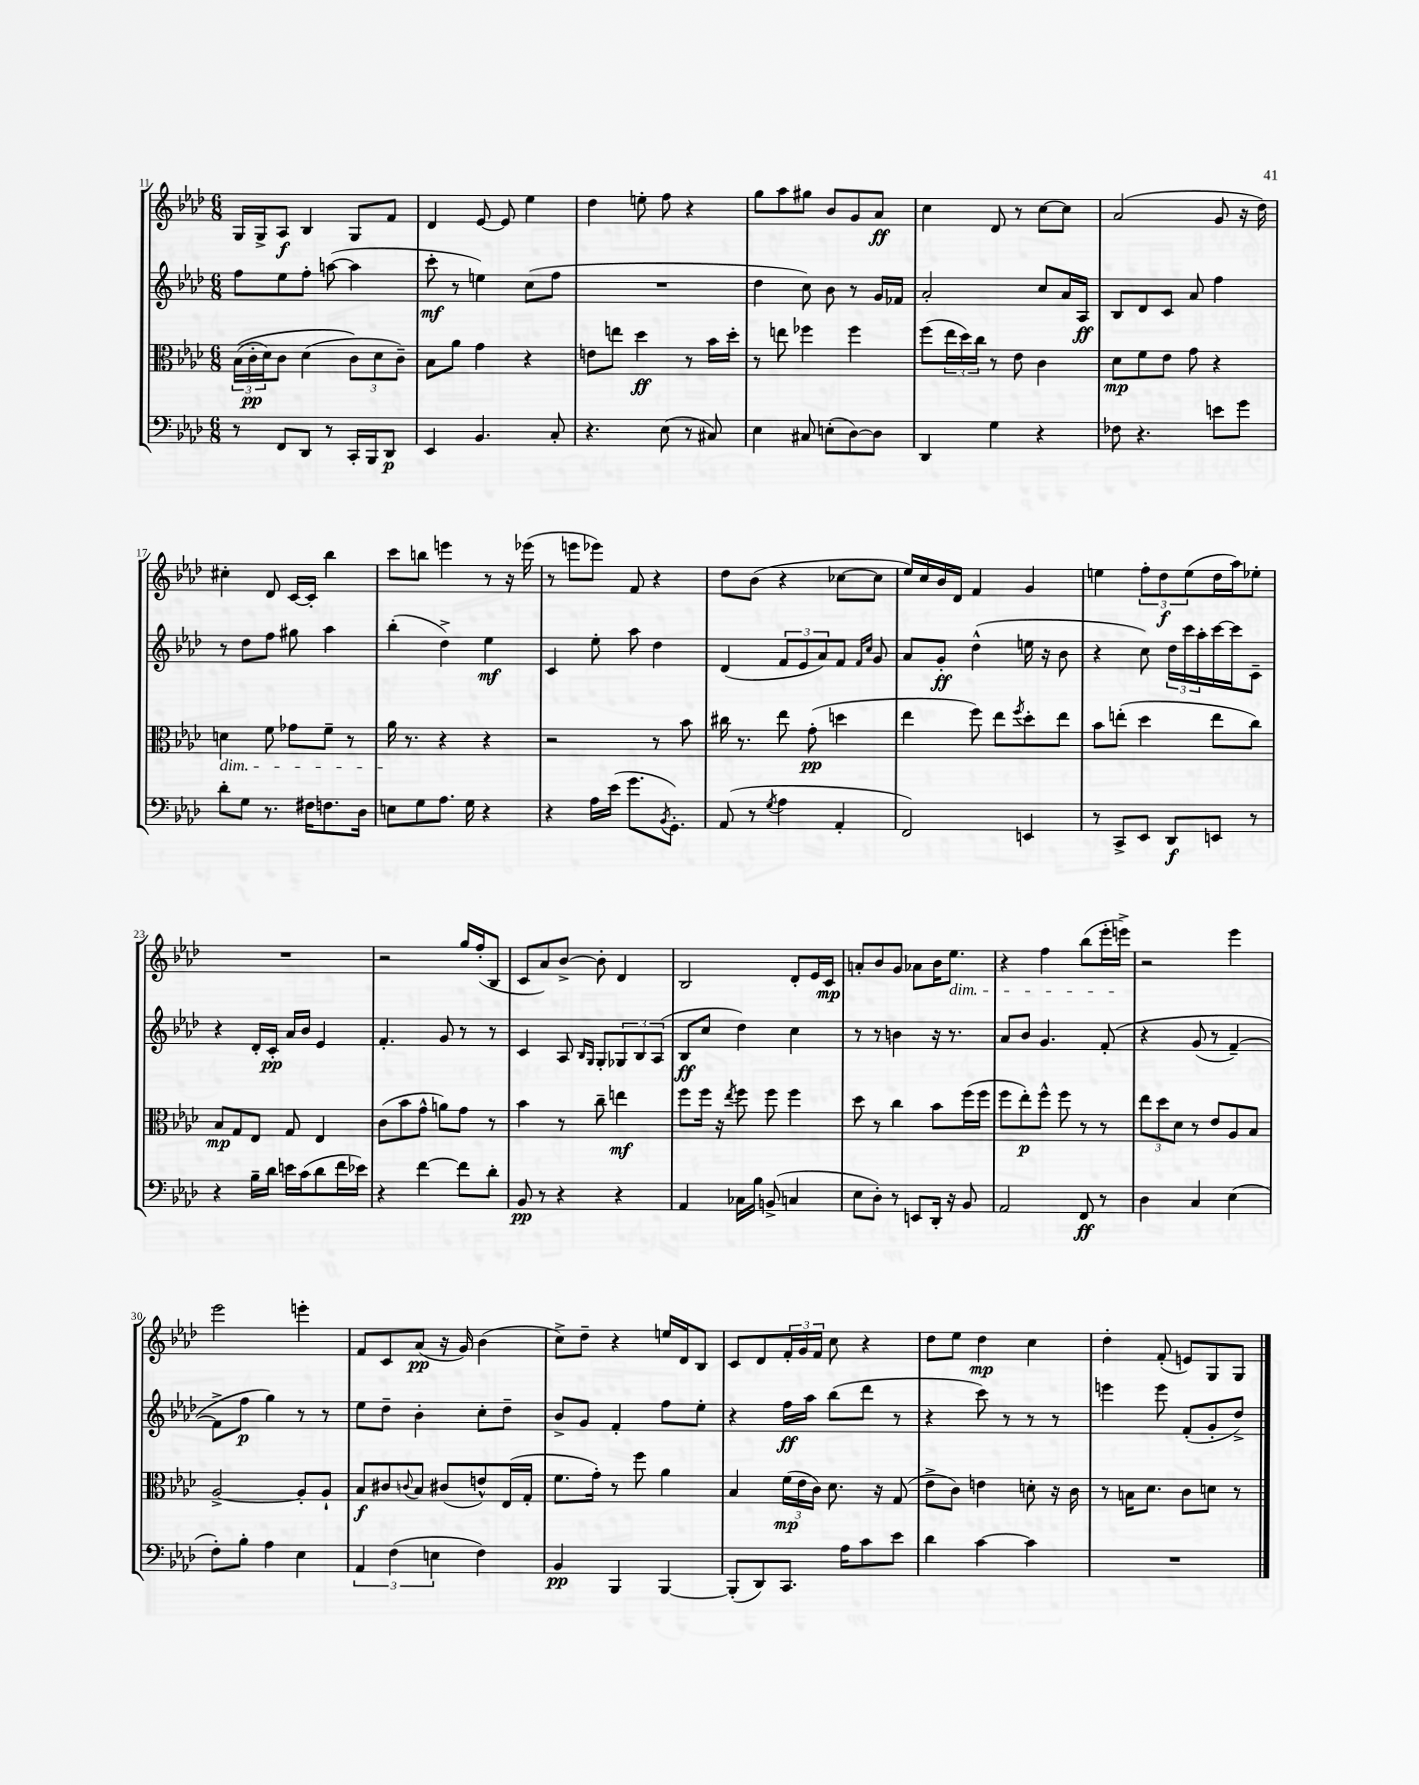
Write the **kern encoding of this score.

**kern	**kern	**kern	**kern
*staff4	*staff3	*staff2	*staff1
*clefF4	*clefC3	*clefG2	*clefG2
*k[b-e-a-d-]	*k[b-e-a-d-]	*k[b-e-a-d-]	*k[b-e-a-d-]
*M6/8	*M6/8	*M6/8	*M6/8
8r	&((24B-	8ff	16G
.	24c'	.	.
.	.	.	16G^
.	24d-)	.	.
8FF	8c	8ee-	8A-
8DD-	(4d-	8ff'	4B-
8r	.	([8aa	.
16CC'	12c&)	4aa]	8G
16BBB-	.	.	.
.	12d-	.	.
8DD-	.	.	8f
.	12c~)	.	.
=	=	=	=
4EE-	8B-	8ccc'	4d-
.	8a-	8r	.
4.BB-	4g	4ee)	[8e-
.	.	.	8e-]
.	4r	(8cc	4ee-
8C'	.	8ff	.
=	=	=	=
4.r	8e	2.r	4dd-
.	8ee	.	.
.	4dd-	.	8ee'
(8E-	.	.	8ff
8r	8r	.	4r
8C#)	16b-	.	.
.	16dd-'	.	.
=	=	=	=
4E-	8r	4dd-	8gg
.	8ee	.	8aa-
8C#	4ff-	8cc)	8gg#
(8E'	.	8b-	8b-
[8D-)	4ff-	8r	8g
8D-]	.	16g	8a-
.	.	16f-	.
=	=	=	=
4DD-	(8ff	2a-'	4cc
.	24ee-	.	.
.	24dd-)	.	.
.	24cc	.	.
4G	8r	.	8d-
.	8e-	.	8r
4r	4c	8cc	[8cc
.	.	16a-	8cc]
.	.	16A-	.
=	=	=	=
8F-	8d-	8B-	(2a-
4.r	8f	8d-	.
.	8e-	8c	.
.	8g	8a-	.
8e	4r	4ff	8g
8g	.	.	16r
.	.	.	16dd-)
=	=	=	=
8d-'	4d	8r	4cc#'
8G	.	8dd-	.
8.r	8f	8ff	8d-
.	8g-	8gg#	[16c
16F#	.	.	16c']
8.F	8f~	4aa-	4bb-
.	8r	.	.
16D-	.	.	.
=	=	=	=
8E	16a-	(4bb-'	8ccc
.	8.r	.	.
8G	.	.	8bb
8.A-	4r	4dd-^)	4eee
16G	.	.	.
4r	4r	4ee-	8r
.	.	.	16r
.	.	.	(16eee-
=	=	=	=
4r	2r	4c	8r
.	.	.	8eee
16A-	.	8ee-'	8eee-)
(16e-	.	.	.
8.g	.	8aa-	8f
.	8r	4dd-	4r
8qBB-	.	.	.
8.GG')	.	.	.
.	8b-	.	.
=	=	=	=
(8AA-	16cc#	(4d-	8dd-
.	8.r	.	.
8r	.	.	(8b-
8qG	.	.	.
4A-	8ee-	12f	4r
.	.	12e-	.
.	(8g'	.	.
.	.	12a-)	.
4AA-'	4dd	8f	[8cc-
.	.	16qqf	.
.	.	16qqcc	.
.	.	8g	8cc-]
=	=	=	=
2FF)	4ee-	8a-	16ee-)
.	.	.	16cc
.	.	8g'	16b-
.	.	.	16d-
.	8ff)	(4dd-^^	4f
.	8ee-	.	.
.	8qff	.	.
4EE	8dd-'	16ee	4g
.	.	16r	.
.	8ee-	8b-	.
=	=	=	=
8r	8b-	4r	4ee
8CC^	(8ee'	.	.
8EE-	4dd-	8cc)	12ff'
.	.	.	12dd-
8DD-	.	24dd-	.
.	.	24ccc	(12ee
.	.	24aa-'	.
8EE	8ee	[16ccc	16dd-
.	.	16ccc]	16aa-)
8r	8cc)	8c~	8ee-'
=	=	=	=
4r	8B-	4r	2.r
.	8G	.	.
16B-~	8E-	16d-'	.
16d-	.	16c'	.
16e	8G	16a-	.
(16c	.	16b-	.
8d-	4E-	4e-	.
16f	.	.	.
16e-)	.	.	.
=	=	=	=
4r	(8c	4.f'	2r
.	8b-	.	.
[4f	8g^^	.	.
.	8a)	8g	.
8f]	8g	8r	16gg
.	.	.	(16ff'
8d-'	8r	8r	8B-
=	=	=	=
8BB-	4b-	4c	8c
8r	.	.	8a-)
4r	8r	8A-	[8b-^
.	.	16qqB-	.
.	.	16qqG	.
.	8cc~	8G'	8b-']
4r	4ee	12G-	4d-
.	.	12B-	.
.	.	(12A-	.
=	=	=	=
4AA-	8ff	8B-	2B-
.	16ff	8cc	.
.	16r	.	.
.	8qee-	.	.
16C-	8ff	4dd-)	.
16B-	.	.	.
(8BB^	8ff	.	.
4C	4ff	4cc	8d-'
.	.	.	16e-
.	.	.	16c
=	=	=	=
8E-	8dd-	8r	8a'
8D-')	8r	8r	8b-
8r	4cc	4b	8g
8EE	.	.	8a-
16DD-'	8b-	16r	16b-
16r	.	8.r	8.ee-
8BB-	(16ff	.	.
.	16ff	.	.
=	=	=	=
2AA-	8ff	8a-	4r
.	8ee-')	8b-	.
.	8ff^^	4.g	4ff
.	8ff	.	.
8FF	8r	.	(8bb-
8r	8r	&(8f'	16eee-'
.	.	.	16eee^)
=	=	=	=
4D-	12ee-	4r	2r
.	12dd-	.	.
.	12d-	.	.
4C	8r	(8g	.
.	8e-	8r	.
(4E-	8A-	[4f~)	4eee-
.	8B-	.	.
=	=	=	=
8F')	[2A-^	8f^]	2eee-
8B-'	.	8ff	.
4A-	.	4gg&)	.
4E-	8A-']	8r	4eee'
.	8A-`	8r	.
=	=	=	=
6AA-	8B-	8ee-	8f
.	8c#	8dd-~	8c
(6F	.	.	.
.	8qqc	.	.
.	8B-	4b-'	(8a-
6E	.	.	.
.	(8c#	.	16r
.	.	.	16g)
4F)	8e^^)	8cc'	(4b-
.	(16E-	8dd-~	.
.	16G'	.	.
=	=	=	=
4BB-	8.f	8b-^	8cc^)
.	.	8g	8dd-~
.	16g')	.	.
4BBB-	8r	4f'	4r
.	8ff	.	.
[4BBB-	4a-	8ff	16ee
.	.	.	16d-
.	.	8ee-'	8B-
=	=	=	=
(8BBB-']	4B-	4r	8c
8DD-)	.	.	8d-
8.CC	(24f	16ff	24f'
.	24e-	.	24g
.	.	16aa-	.
.	24c)	.	24f
.	8.d-	(8bb-	8cc
16A-	.	.	.
8c	.	8ddd-	4r
.	16r	.	.
8e-	(8G	8r	.
=	=	=	=
4d-	8e-^	4r	8dd-
.	8c)	.	8ee-
[4c	4e	8ccc)	4dd-
.	.	8r	.
4c]	8d'	8r	4cc
.	16r	8r	.
.	16c	.	.
=	=	=	=
2.r	8r	4eee	4dd-'
.	16B	.	.
.	8.d-	.	.
.	.	8eee	(8f'
.	8c	(8f'	8e)
.	8d	8g'	8G
.	8r	8dd-^)	8G
==	==	==	==
*-	*-	*-	*-
